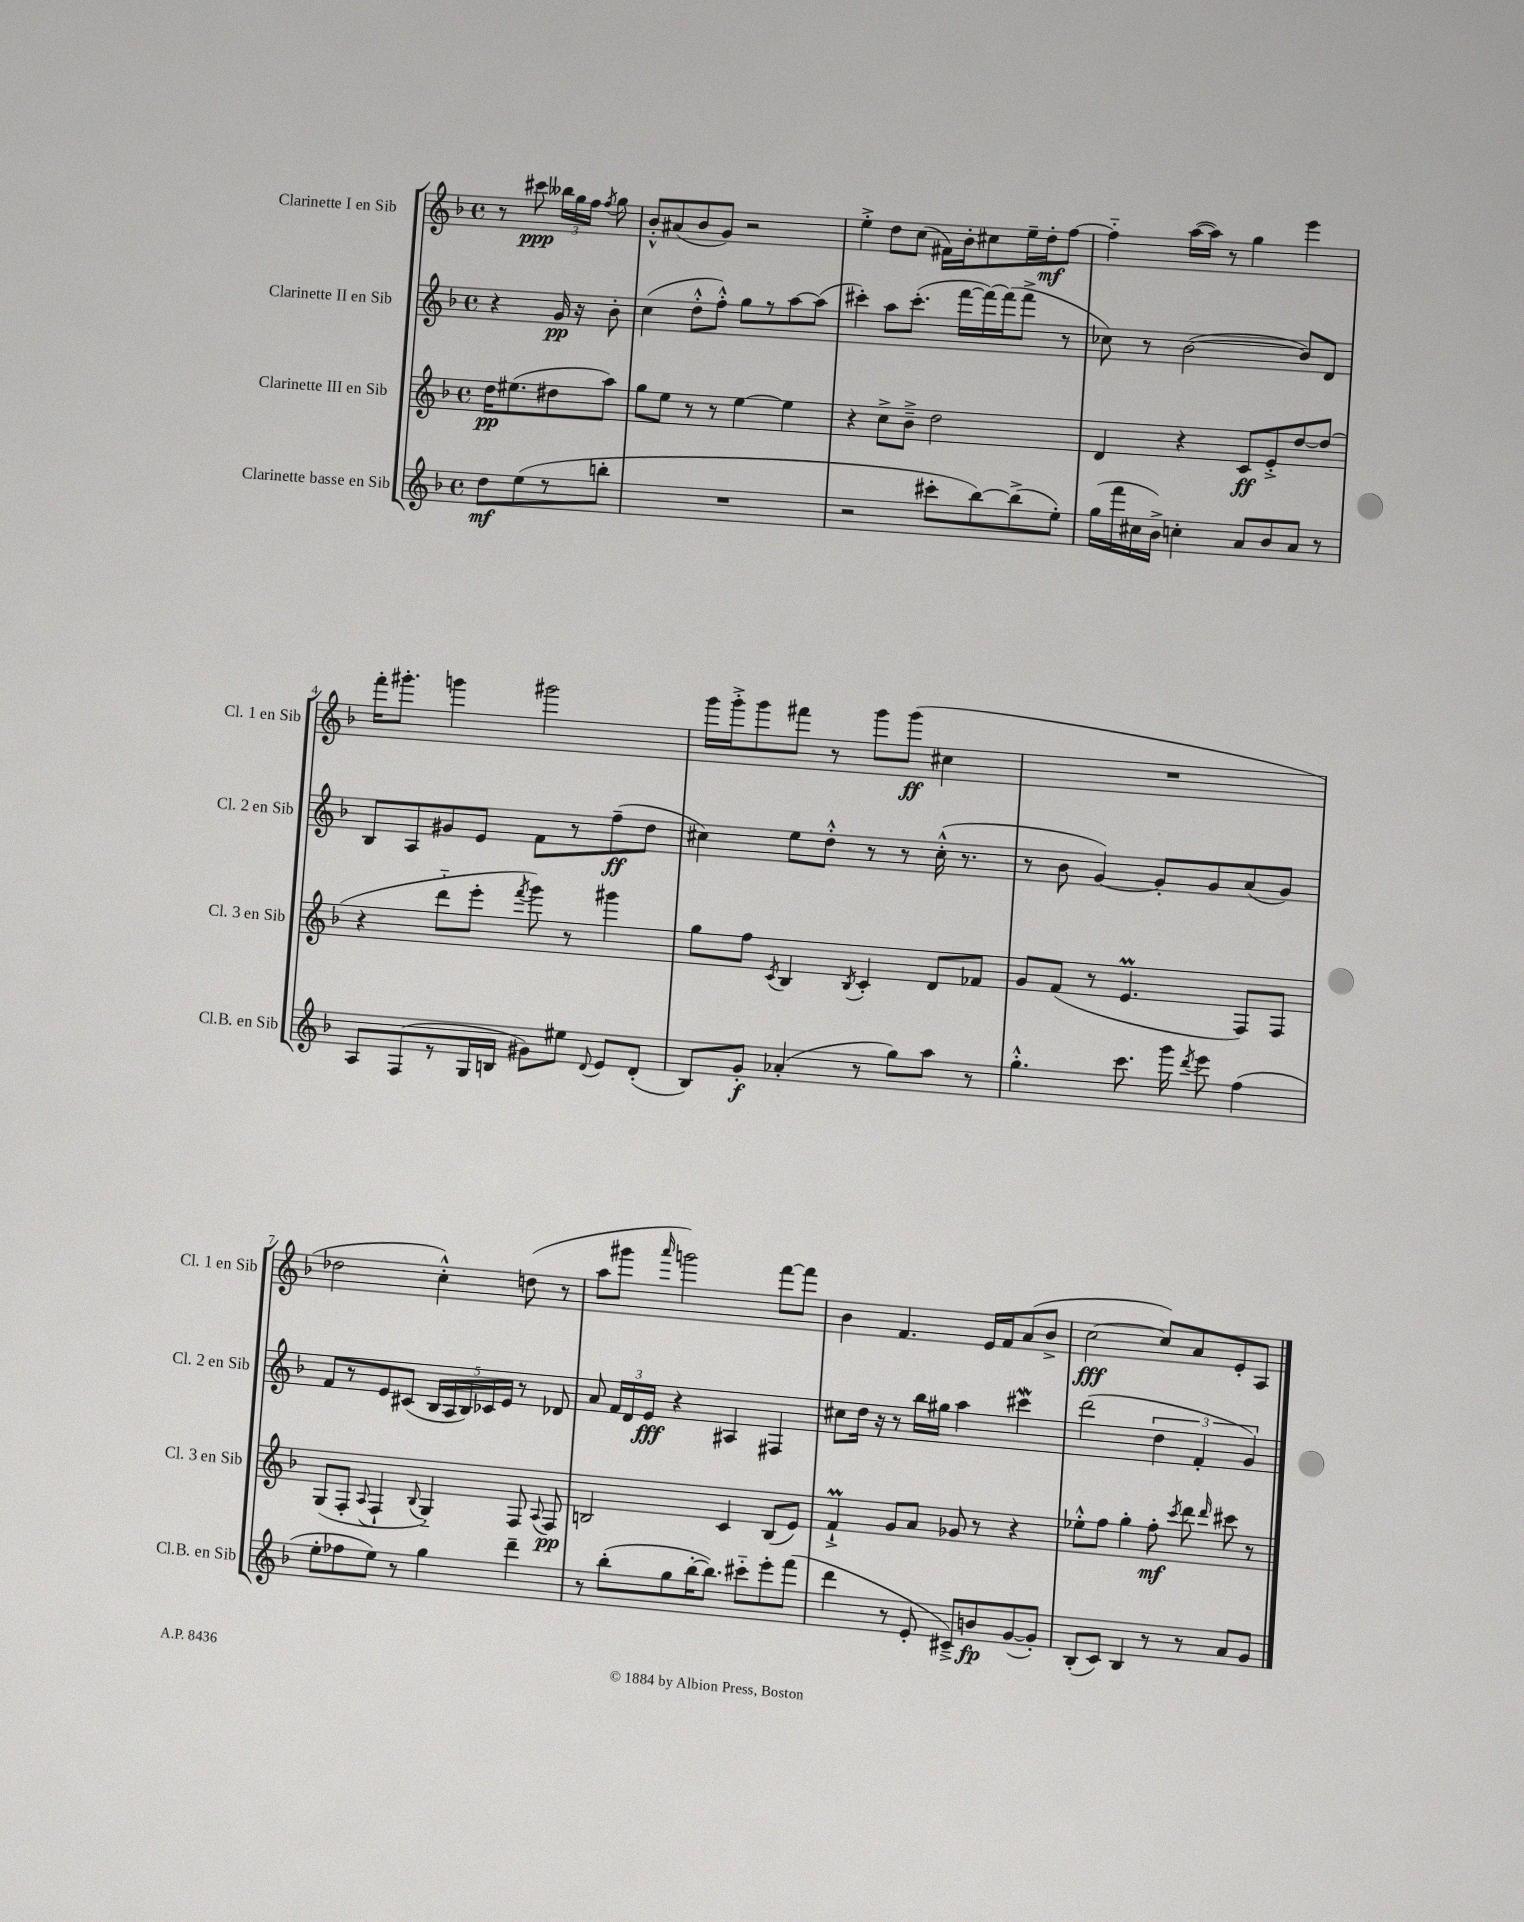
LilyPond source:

<<
\new StaffGroup <<
\new Staff = "s0" \with { instrumentName = "Clarinette I en Sib" shortInstrumentName = "Cl. 1 en Sib" } {
    \clef treble \key f \major \defaultTimeSignature \time 4/4 \partial 2
    \autoBeamOff r8 cis'''8\ppp \tuplet 3/2 { beses''16[ g''16 f''16] } \acciaccatura { f''8 } g''8 |
    bes'8[-.-^ ais'8( bes'8 g'8]) r2 |
    e''4-.-> d''8[ c''8]( fis'16[) bes'16-. cis''8 e''16-- d''16-.\mf f''8]~ |
    f''4-_ a''16[~( a''16]) r8 g''4 e'''4 |
    f'''16[-. gis'''8.]-. g'''4 gis'''2 |
    g'''16[ g'''16-.-> g'''8 fis'''8] r8 g'''8[ g'''8]\ff( cis''4 |
    R1 |
    des''2 c''4-.-^) d''8( r8 |
    a''8[ gis'''8] \grace { a'''16 } g'''2) f'''8[~ f'''8] |
    bes'4 f'4. e'16[ f'16 a'8( bes'8]-> |
    c''2~\fff c''8[) a'8 e'8-. a8] \bar "|." |
}
\new Staff = "s1" \with { instrumentName = "Clarinette II en Sib" shortInstrumentName = "Cl. 2 en Sib" } {
    \clef treble \key f \major \defaultTimeSignature \time 4/4 \partial 2
    \autoBeamOff r4 g'16\pp r16 bes'8-. |
    c''4( d''8[-.-^ f''8]-.-^) g''8[ r8 a''8~ a''8]( |
    cis'''4-.) a''8[ cis'''8.]-.( f'''16[~ f'''16~) f'''16( f'''8]-> r8 |
    ces''8) r8 bes'2~( bes'8[) d'8] |
    bes8[ a8 gis'8 e'8] f'8[ r8 f''8--\ff( d''8] |
    cis''4) e''8[ d''8]-.-^ r8 r8 cis''16-.-^( r8. |
    r8 bes'8 g'4~) g'8[-. g'8 a'8( g'8]) |
    f'8[ r8 e'8 cis'8]( \tuplet 5/4 { bes16[ a16 bes16) ces'16 e'16] } r8 des'8 |
    a'8 \tuplet 3/2 { f'16[ d'16 e'16]\fff } r4 ais4 fis4 |
    cis''8[ d''16] r16 r8 bes''16[ gis''16] a''4 cis'''4\mordent |
    d'''2( \tuplet 3/2 { d''4 f'4-. g'4) } \bar "|." |
}
\new Staff = "s2" \with { instrumentName = "Clarinette III en Sib" shortInstrumentName = "Cl. 3 en Sib" } {
    \clef treble \key f \major \defaultTimeSignature \time 4/4 \partial 2
    \autoBeamOff d''16[\pp eis''8.( dis''8 a''8]) |
    g''8[ e''8] r8 r8 e''4~ e''4 |
    r4 c''8[-> bes'8]---> d''2 |
    d'4 r4 c'8[\ff e'8-.-> d''8~ d''8]( |
    r4 d'''8[-_ e'''8]-. \acciaccatura { f'''8 } g'''8) r8 gis'''4 |
    g''8[ f''8] \acciaccatura { c'8 } bes4 \acciaccatura { bes8 } c'4-. d'8[ fes'8] |
    g'8[ f'8]( r8 e'4.\prall f8[) f8] |
    g8[( f8]-. \appoggiatura { a8 } f4-! \appoggiatura { bes8 } g4-_) f8 \appoggiatura { a8 } f8\pp |
    b2 c'4 b8[( e'8]) |
    f'4-!->\prall g'8[ a'8] ges'8 r8 r4 |
    ees''8[-.-^ f''8] g''4-. f''8-.\mf \acciaccatura { c'''8 } d'''8 \grace { d'''16 } cis'''8 r8 \bar "|." |
}
\new Staff = "s3" \with { instrumentName = "Clarinette basse en Sib" shortInstrumentName = "Cl.B. en Sib" } {
    \clef treble \key f \major \defaultTimeSignature \time 4/4 \partial 2
    \autoBeamOff d''8[\mf e''8( r8 b''8]-. |
    R1 |
    r2 cis'''8[-. bes''8~) bes''8->( e''8]-.) |
    g''16[( f'''16 cis''16 bes'16]->) c''4-. a'8[ bes'8 a'8] r8 |
    a8[ f8( r8 g16 b16] gis'8[) eis''8] \appoggiatura { d'8 } e'8[ d'8]-.( |
    bes8[) g'8]-.\f aes'4-.( r8 g''8[) a''8] r8 |
    g''4.-.-^ c'''8. g'''16 \acciaccatura { d'''8 } e'''8 f''4( |
    e''8[-. fes''8 e''8]) r8 g''4 d'''4-- |
    r8 bes''8[-.( g''8 bes''16~-. bes''8.]) cis'''8[-_ e'''8-. f'''8]( |
    d'''4 r8 e'8-. cis'8[--->) b'8\fp g'8~( g'8]-.) |
    bes8[-.( c'8]) bes4 r8 r8 a'8[ g'8] \bar "|." |
}
>>
>>
